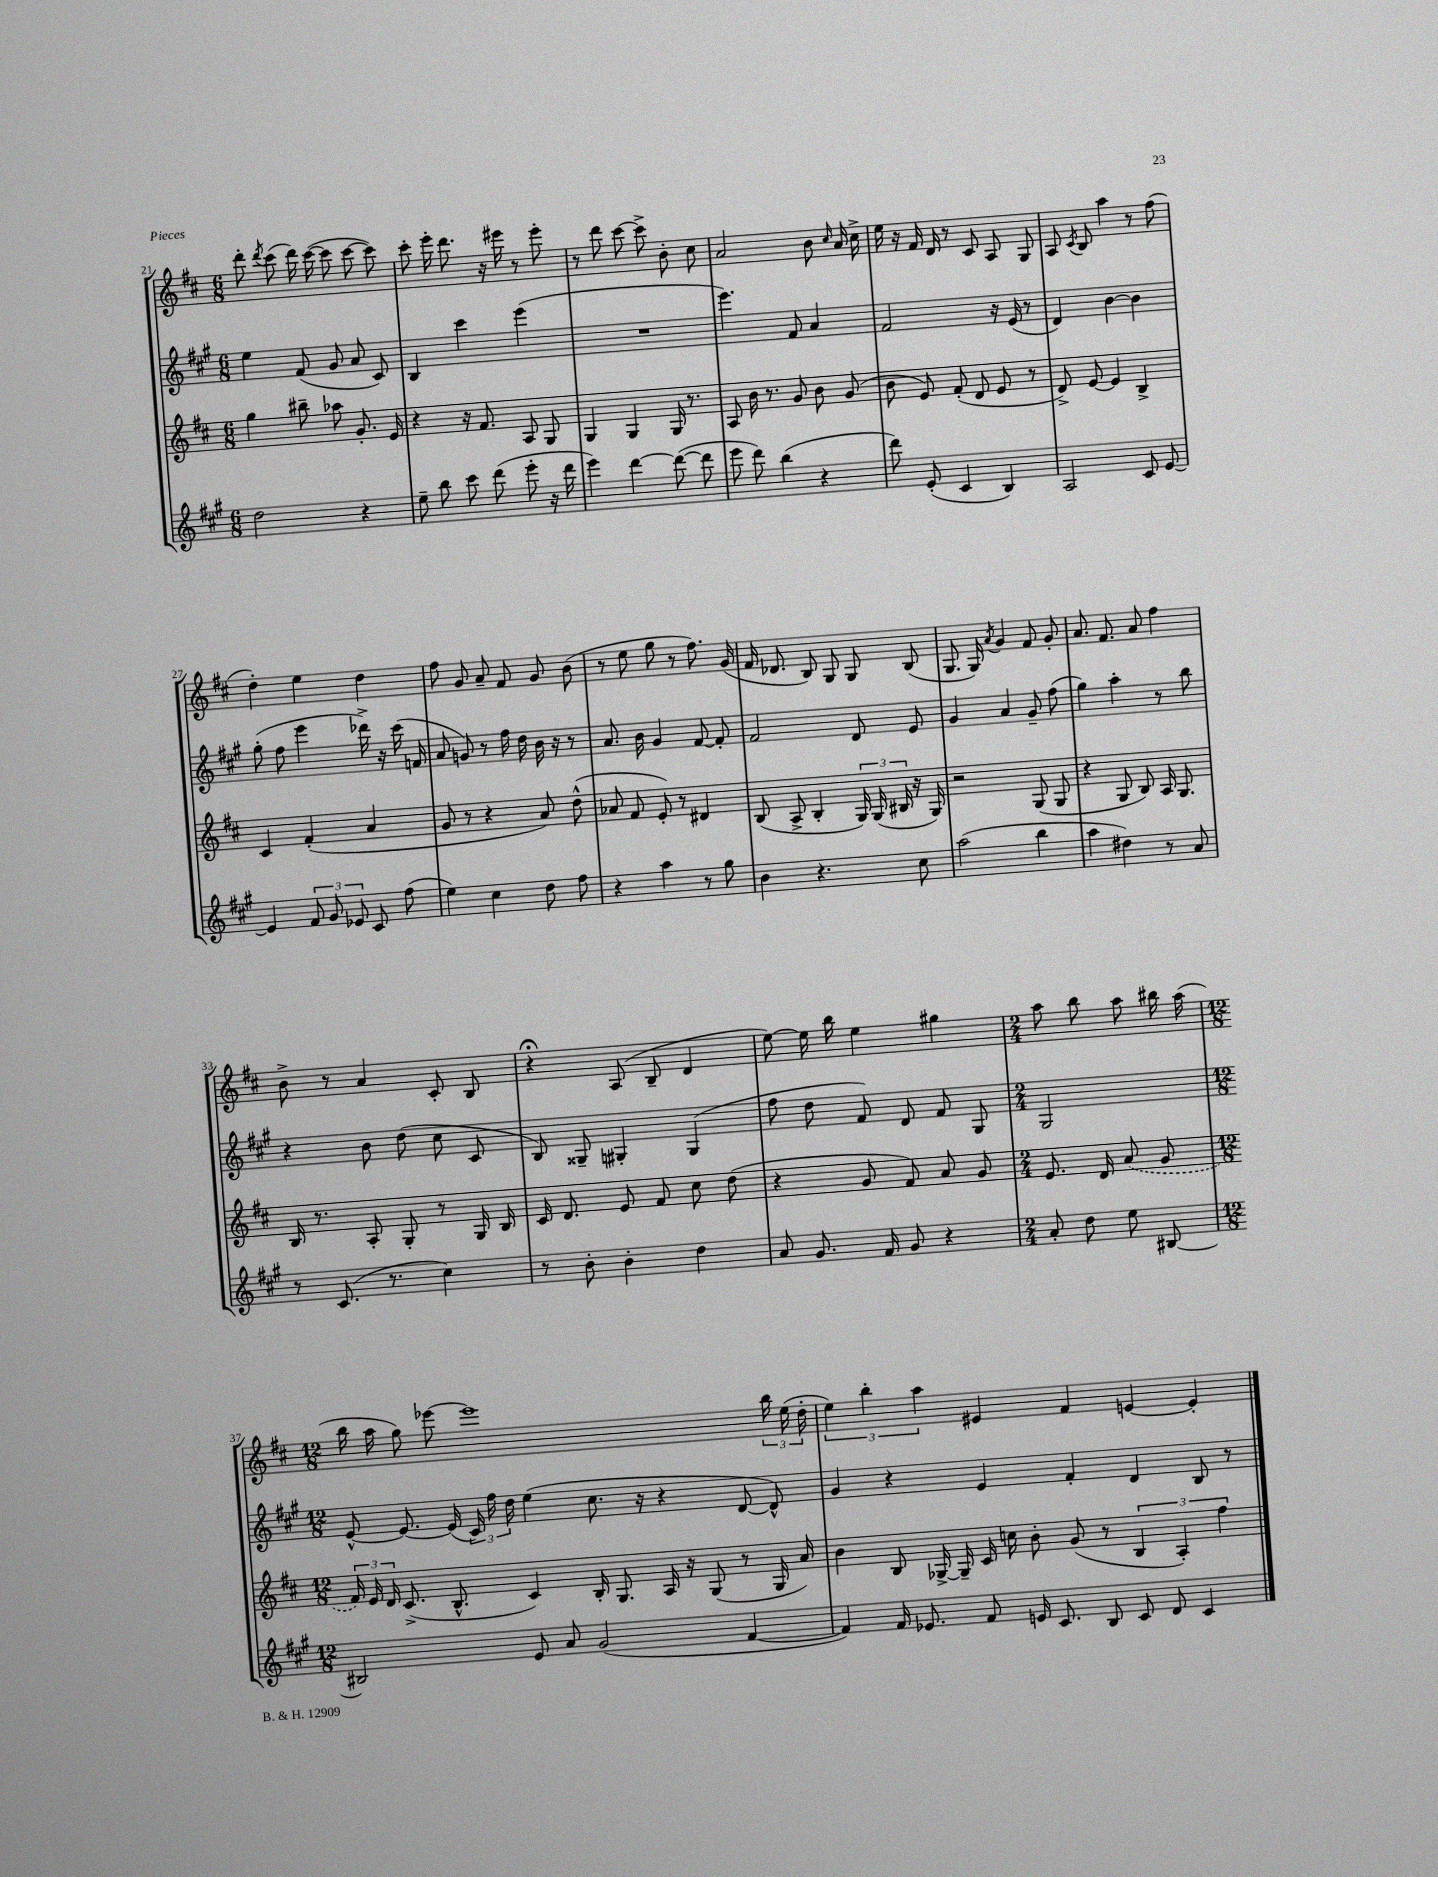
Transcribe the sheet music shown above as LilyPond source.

<<
\new StaffGroup <<
\new Staff = "s0" {
    \clef treble \key d \major \numericTimeSignature \time 6/8
    \autoBeamOff d'''8-. \acciaccatura { d'''8 } cis'''8( d'''16) cis'''16~( cis'''8 cis'''8~ cis'''8) |
    cis'''8-. e'''16-. d'''8. r16 eis'''16 r8 eis'''8-. |
    r8 d'''8 cis'''8~ cis'''8-> b'8-. cis''8 |
    a'2 b'8 \grace { cis''16 } a'16 cis''16-> |
    e''16 r16 fis'16 d'16 r8 cis'8 a8 g8 |
    a8 \acciaccatura { cis'8 } b8 a''4 r8 fis''8( |
    d''4-.) e''4 d''4 |
    fis''8 g'8 a'8-- fis'8 g'8 b'8( |
    r8 e''8 g''8 r8 fis''8.) g'16( |
    fis'16 des'8. b8) g8 g8 b8( |
    g8. g16) \acciaccatura { a'8 } g'4 fis'8 g'8-. |
    a'8. fis'8. a'8 fis''4 |
    b'8-> r8 a'4 cis'8-. b8 |
    r4\fermata a8( b8-- d'4 |
    e''8~) e''16 b''16 e''4 gis''4 |
    \numericTimeSignature \time 2/4 a''8 b''8 a''8 bis''16 a''16( |
    \numericTimeSignature \time 12/8 b''16 a''16 g''8) ees'''8~ ees'''1 \tuplet 3/2 { b''16 e''16( d''16-. } |
    \tuplet 3/2 { e''4) b''4-. a''4 } eis'4 fis'4 e'4~ e'4-. \bar "|." |
}
\new Staff = "s1" {
    \clef treble \key a \major \numericTimeSignature \time 6/8
    \autoBeamOff e''4 fis'8( gis'8 a'8 cis'8) |
    b4 cis'''4 e'''4( |
    R2. |
    e'''4.) fis'8 a'4 |
    fis'2 r16 e'16( r8 |
    d'4) b'4~ b'4 |
    gis''8-.( fis''8 e'''4 des'''16->) r16 cis'''16( f'16 |
    a'8 g'8) r8 fis''16 d''16 b'16 r16 r8 |
    a'8. b'16 gis'4 fis'8~ fis'8-. |
    fis'2 d'8 e'8 |
    gis'4 a'4 gis'8-- fis''8( |
    gis''4) a''4-. r8 b''8 |
    r4 b'8 d''8( cis''8 cis'8 |
    b8) gisis8-- gis4-. gis4( |
    fis''8 d''8 fis'8) d'8 fis'8 gis8 |
    \numericTimeSignature \time 2/4 gis2 |
    \numericTimeSignature \time 12/8 e'8~-^ e'8.~ e'16( \tuplet 3/2 { cis'16) fis''16 d''16 } e''4( cis''8. r16 r4 d'8~ d'8-^) |
    gis'4 r4 e'4 fis'4-. d'4 b8 r8 \bar "|." |
}
\new Staff = "s2" {
    \clef treble \key d \major \numericTimeSignature \time 6/8
    \autoBeamOff g''4 bis''8-- aes''8 g'8.-. e'16 |
    r4 r16 fis'8. a8 g8 |
    g4 g4 g16 r8. |
    a8 b'16 r8. g'8 b'8 g'8( |
    b'8 e'8) fis'8-.( d'8 e'8 r8 |
    d'8->) e'8~ e'4 b4-> |
    cis'4 fis'4-.( a'4 |
    g'8 r8 r4 a'8) d''8-^( |
    aes'8 fis'8 e'8-.) r8 dis'4 |
    b8( a8-> b4-. \tuplet 3/2 { g16) g16( bis16 } r16 g16) |
    r2 g8( g8 |
    r4 g8 b8) a16 g8. |
    b16 r8. a8-. g8-. r8 g16 b16 |
    cis'16 d'8. e'8 fis'8 cis''8 d''8( |
    r4 g'8 fis'8) a'8 g'8 |
    \numericTimeSignature \time 2/4 e'8. d'16 \once \slurDashed a'8( g'8 |
    \numericTimeSignature \time 12/8 \tuplet 3/2 { fis'16) e'16 d'16 } cis'8.->( b8.-^ cis'4) b16-. g8. a16 r16 g8( r8 g16 a'16) |
    b'4 b8 ges16~-> ges16-- cis'16 c''16 b'8-. g'8( r8 \tuplet 3/2 { b4 a4-.) fis''4 } \bar "|." |
}
\new Staff = "s3" {
    \clef treble \key a \major \numericTimeSignature \time 6/8
    \autoBeamOff d''2 r4 |
    e''8-- b''8 cis'''8 d'''8( e'''8-. r16 d'''16 |
    e'''4) d'''4~ d'''8~( d'''8 |
    e'''8 d'''8) b''4( r4 |
    d'''8) e'8-.( cis'4 b4) |
    a2 cis'8 e'8~ |
    e'4 \tuplet 3/2 { fis'8 gis'8 ees'8 } cis'8 fis''8( |
    e''4) cis''4 d''8 fis''8 |
    r4 a''4 r8 gis''8 |
    b'4 r4. cis''8 |
    a''2( b''4 |
    a''4 dis''4) r8 a'8 |
    r8 cis'8.( r8. cis''4) |
    r8 b'8-. b'4-. d''4 |
    a'8 gis'8. fis'16 gis'8 r4 |
    \numericTimeSignature \time 2/4 a'8-. d''8 e''8 bis8~ |
    \numericTimeSignature \time 12/8 bis2 e'8 a'8 gis'2( fis'4~ |
    fis'4) fis'16 ees'8. fis'8 e'16 cis'8. b8 cis'8 d'8 cis'4 \bar "|." |
}
>>
>>
\layout { \context { \Score currentBarNumber = #21 } }
